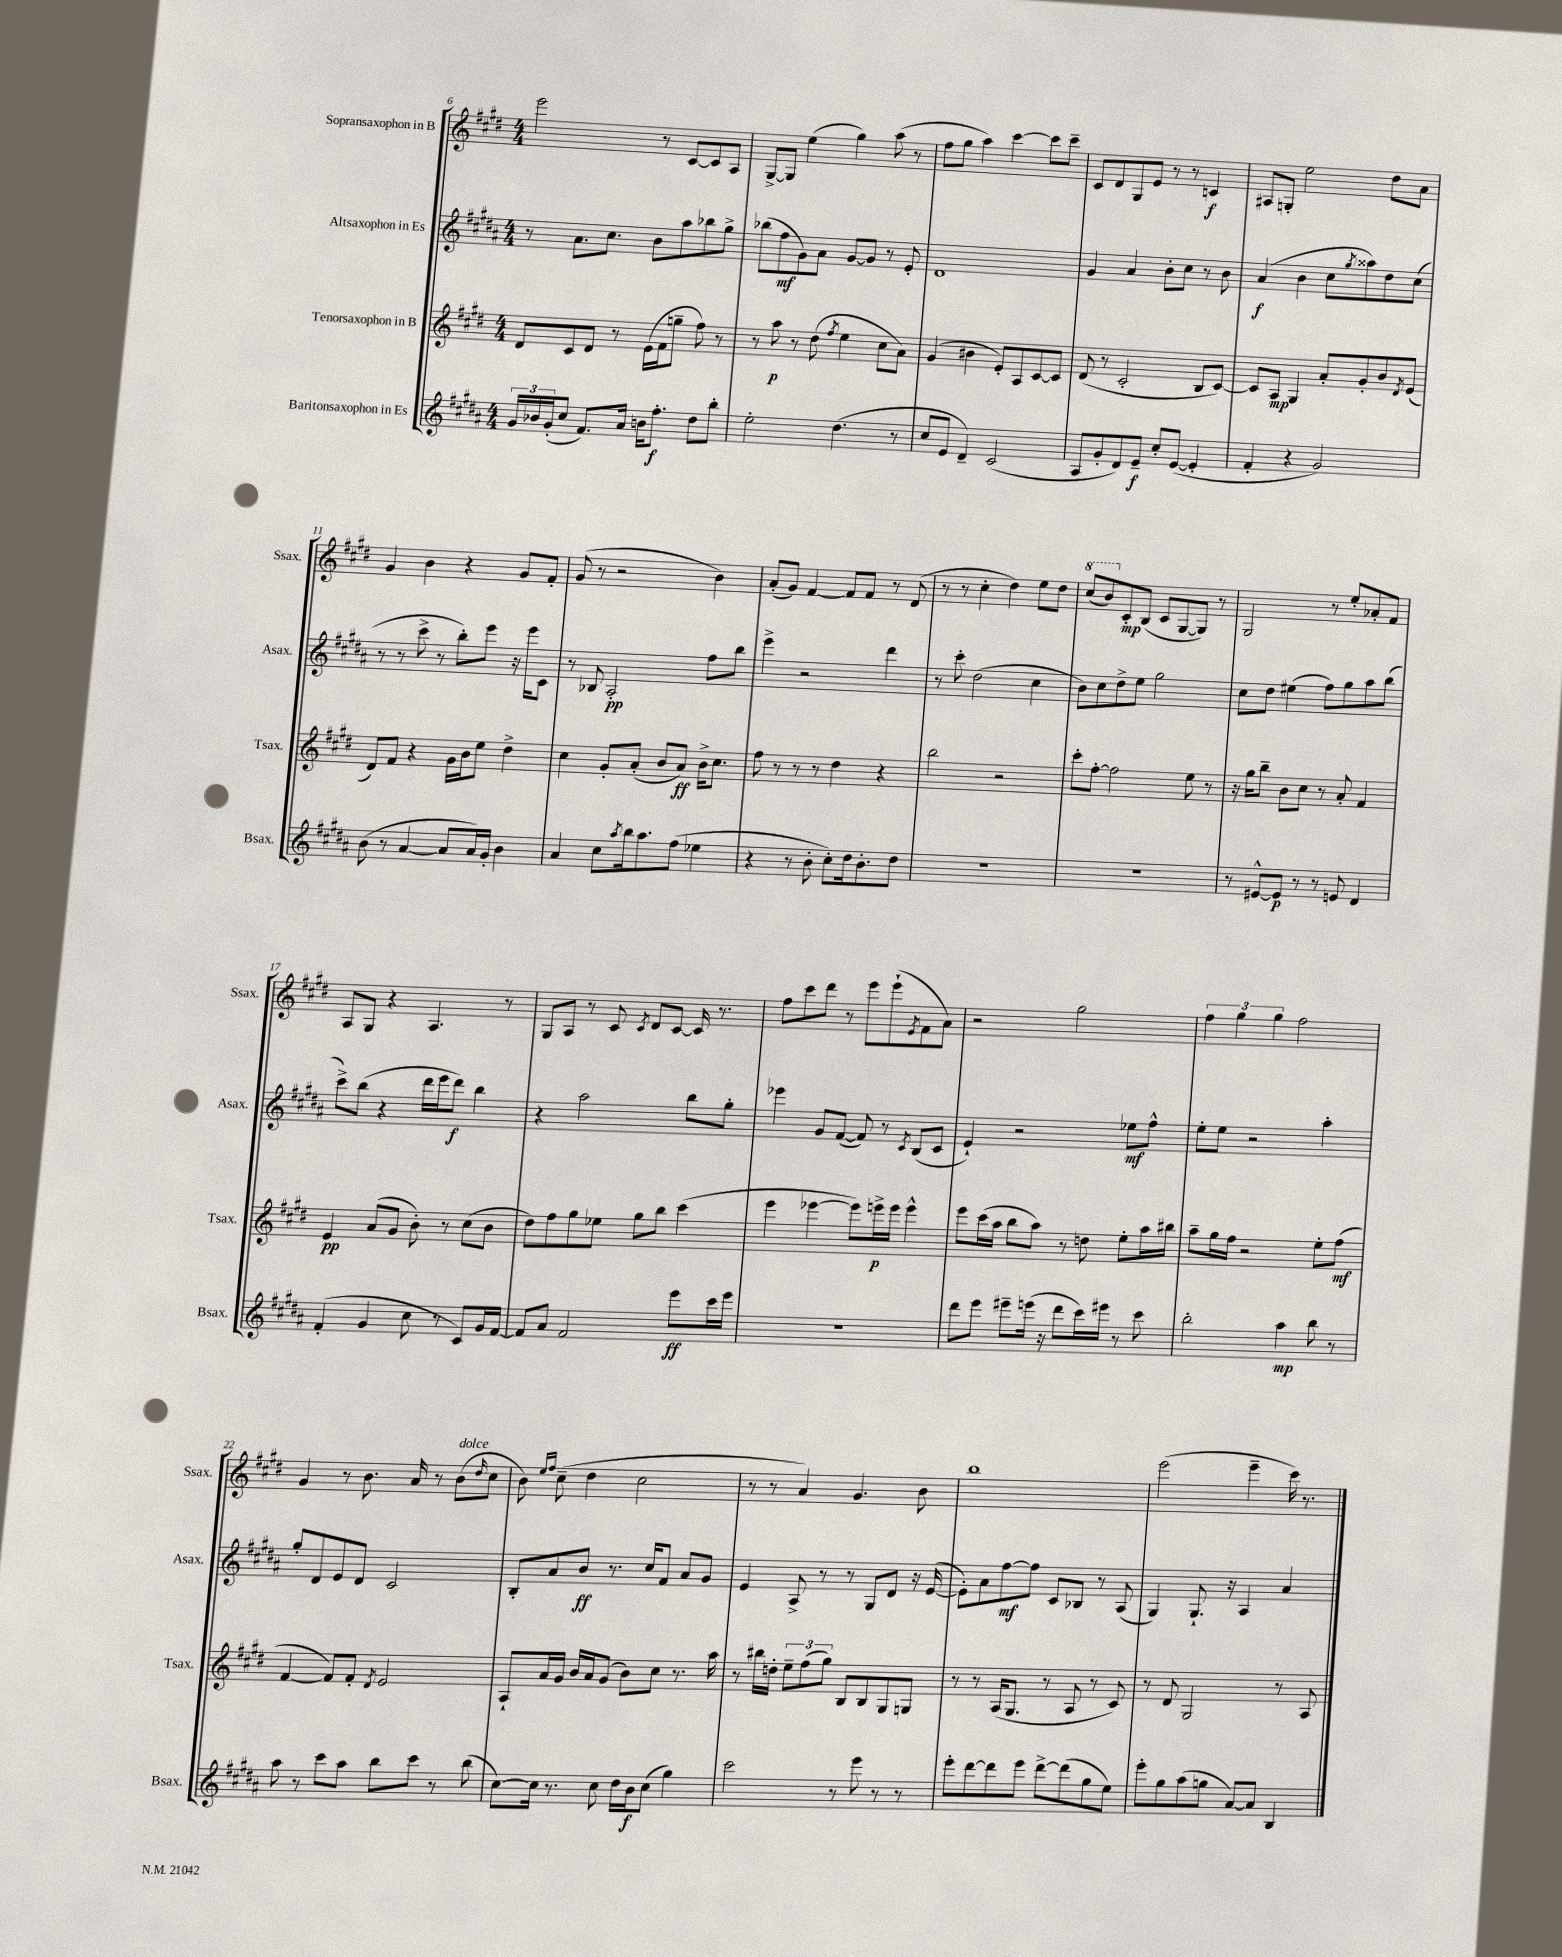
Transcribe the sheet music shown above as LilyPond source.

<<
\new StaffGroup <<
\new Staff = "s0" \with { instrumentName = "Sopransaxophon in B" shortInstrumentName = "Ssax." } {
    \clef treble \key e \major \numericTimeSignature \time 4/4
    e'''2 r8 cis'8~ cis'8 a8 |
    gis8~-> gis8 e''4( gis''4) a''8( r8 |
    fis''8 gis''8 a''4) cis'''4~ cis'''8 cis'''8-- |
    cis'8 dis'8 gis8 e'8 r8 r8 c'4\f |
    ais8 g8-. e''2 dis''8 a'8 |
    gis'4 b'4 r4 gis'8 fis'8-. |
    gis'8( r8 r2 b'4) |
    a'8-.( gis'8) fis'4~ fis'8 fis'8 r8 dis'8( |
    r8 r8 cis''4-. dis''4) e''8 dis''8 |
    \ottava #1 cis'''8( b''8) \ottava #0 cis'8-.\mp b8( cis'8 gis8~ gis8) r8 |
    gis2 r8 e''8-. aes'8-. fis'8 |
    a8 gis8 r4 a4. r8 |
    gis8 a8 r8 cis'8 \acciaccatura { cis'8 } dis'8 cis'8~ cis'16 r8. |
    fis''8 cis'''8 dis'''8 r8 e'''8 e'''8-!( \acciaccatura { e'8 } fis'8 a'8) |
    r2 gis''2 |
    \tuplet 3/2 { fis''4 gis''4 gis''4 } fis''2 |
    gis'4 r8 b'8. a'16 r8 b'8^\markup { \italic "dolce" }( \grace { dis''16 } cis''8 |
    b'8) \grace { e''16 fis''16 } cis''8--( dis''4 cis''2 |
    r8 r8 a'4) gis'4. b'8 |
    b''1 |
    e'''2( e'''4-- cis'''16) r8. \bar "|." |
}
\new Staff = "s1" \with { instrumentName = "Altsaxophon in Es" shortInstrumentName = "Asax." } {
    \clef treble \key b \major \numericTimeSignature \time 4/4
    r8 ais'8. cis''8. b'8 ais''8 bes''8 gis''8-> |
    bes''8( fis''8\mf gis'8) ais'8 gis'8~ gis'8 r8 e'8-. |
    dis'1 |
    gis'4 ais'4 b'8-. cis''8 r8 b'8 |
    ais'4\f( b'4 cis''8 \acciaccatura { gis''8 } aisis''8) dis''8 cis''8( |
    r8 r8 cis'''8-> r8 b''8-.) e'''8 r16 e'''16 cis'8 |
    r8 bes8 ais2-.\pp fis''8 b''8 |
    e'''4-> r2 dis'''4 |
    r8 cis'''8-. dis''2( cis''4 |
    b'8) cis''8 dis''8-> e''8 gis''2 |
    cis''8 dis''8 eis''4( fis''8) gis''8 ais''8 b''8( |
    cis'''8->) b''8( r4 dis'''16 e'''16 dis'''8\f) b''4 |
    r4 ais''2 b''8 gis''8-. |
    ees'''4 gis'8 fis'8~( fis'8) r8 \acciaccatura { cis'8 } b8( cis'8 |
    e'4-!) r2 ees''8\mf fis''8-^ |
    e''8-. e''8 r2 ais''4-. |
    gis''8-. dis'8 e'8 dis'8 cis'2 |
    b8-. ais'8 b'8\ff r8. cis''16 fis'8 ais'8 gis'8 |
    e'4 ais8-> r8 r8 gis8 dis'8 r16 e'16~( |
    e'8-.) ais'8 fis''8~\mf fis''8 cis'8 bes8 r8 ais8( |
    gis4) gis8.-! r16 ais4 ais'4 \bar "|." |
}
\new Staff = "s2" \with { instrumentName = "Tenorsaxophon in B" shortInstrumentName = "Tsax." } {
    \clef treble \key e \major \numericTimeSignature \time 4/4
    dis'8 cis'8 dis'8 r8 e'16( fis'16 g''8-- fis''8) r8 |
    r8 a''8\p r8 dis''8( \acciaccatura { fis''8 } e''4 cis''8 a'8) |
    gis'4( bis'4 e'8-.) a8 cis'8~ cis'8 |
    dis'8( r8 cis'2-. b8 cis'8~) |
    cis'8 a8\mp gis4 a'8-. gis'8-. b'8 \acciaccatura { dis'8 } e'8( |
    dis'8) fis'8 r4 gis'16 b'16 e''8 dis''4-> |
    cis''4 gis'8-. a'8-.( b'8 a'8\ff) b'16-> cis''8. |
    fis''8 r8 r8 r8 dis''4 r4 |
    b''2 r2 |
    cis'''8-. fis''8~-. fis''2 e''8 r8 |
    r16 gis''16 b''8-- b'8 cis''8 r8 a'8-. fis'4 |
    e'4\pp a'8( gis'8 b'8-.) r8 cis''8( b'8 |
    dis''8) fis''8 gis''8 ees''8 gis''8 b''8 cis'''4( |
    e'''4 ees'''4~ ees'''8) e'''16->\p e'''16 e'''4-^ |
    e'''8 cis'''16( a''16 b''8 a''8) r8 d''8 e''8-. a''16 bis''16 |
    a''8-- gis''16 fis''16 r2 e''8-. fis''8\mf( |
    fis'4~ fis'8) fis'8-. \acciaccatura { dis'8 } e'2 |
    a8-! a'16 gis'16 b'16 a'16 gis'8( b'8) cis''8 r8. a''16 |
    r8 bis''16 d''16-. \tuplet 3/2 { e''8-- fis''8( gis''8) } b8 b8 gis8 g8 |
    r8 r8 a16( gis8. r8 a8 r8 cis'8) |
    r8 dis'8 gis2 r8 a8 \bar "|." |
}
\new Staff = "s3" \with { instrumentName = "Baritonsaxophon in Es" shortInstrumentName = "Bsax." } {
    \clef treble \key b \major \numericTimeSignature \time 4/4
    \tuplet 3/2 { gis'16 bes'16 gis'16-.( } cis''8 fis'8.) ais'16 b'16 fis''8.-.\f dis''8 b''8-. |
    e''2-. dis''4.( r8 |
    cis''8 e'8 dis'4--) cis'2( |
    ais8 gis'8-. dis'8) e'8--\f cis''8-. e'8~( e'4-. |
    fis'4-. r4 gis'2) |
    b'8( r8 ais'4~ ais'8 ais'16) gis'16-. b'4 |
    ais'4 cis''8 \acciaccatura { ais''8 } b''16 ais''8. fis''8( ees''4 |
    r4 r8 b'8-. cis''8-.) dis''16 b'8.-. dis''8 |
    R1 |
    R1 |
    r8 eis'8~-^ eis'8\p r8 r8 e'8 dis'4 |
    fis'4-.( gis'4 cis''8 r8 cis'8) gis'16 fis'16~ |
    fis'8 ais'8 fis'2 e'''8\ff cis'''16 e'''16 |
    R1 |
    dis'''8 e'''8 eis'''8-- e'''16( r16 dis'''8 cis'''16) eis'''16 r8 cis'''8 |
    b''2-. ais''4\mp b''8 r8 |
    ais''8 r8 cis'''8 ais''8 b''8 cis'''8 r8 b''8( |
    cis''8~) cis''16 r8. cis''8 dis''16 b'16\f cis''8( gis''4) |
    cis'''2 r8 e'''8 r8 r8 |
    e'''8-. dis'''8~ dis'''8 e'''8 dis'''8~-> dis'''8( gis''8 e''8) |
    e'''8-. gis''8 ais''8( g''8 ais'8~) ais'8 b4 \bar "|." |
}
>>
>>
\layout { \context { \Score currentBarNumber = #6 } }
